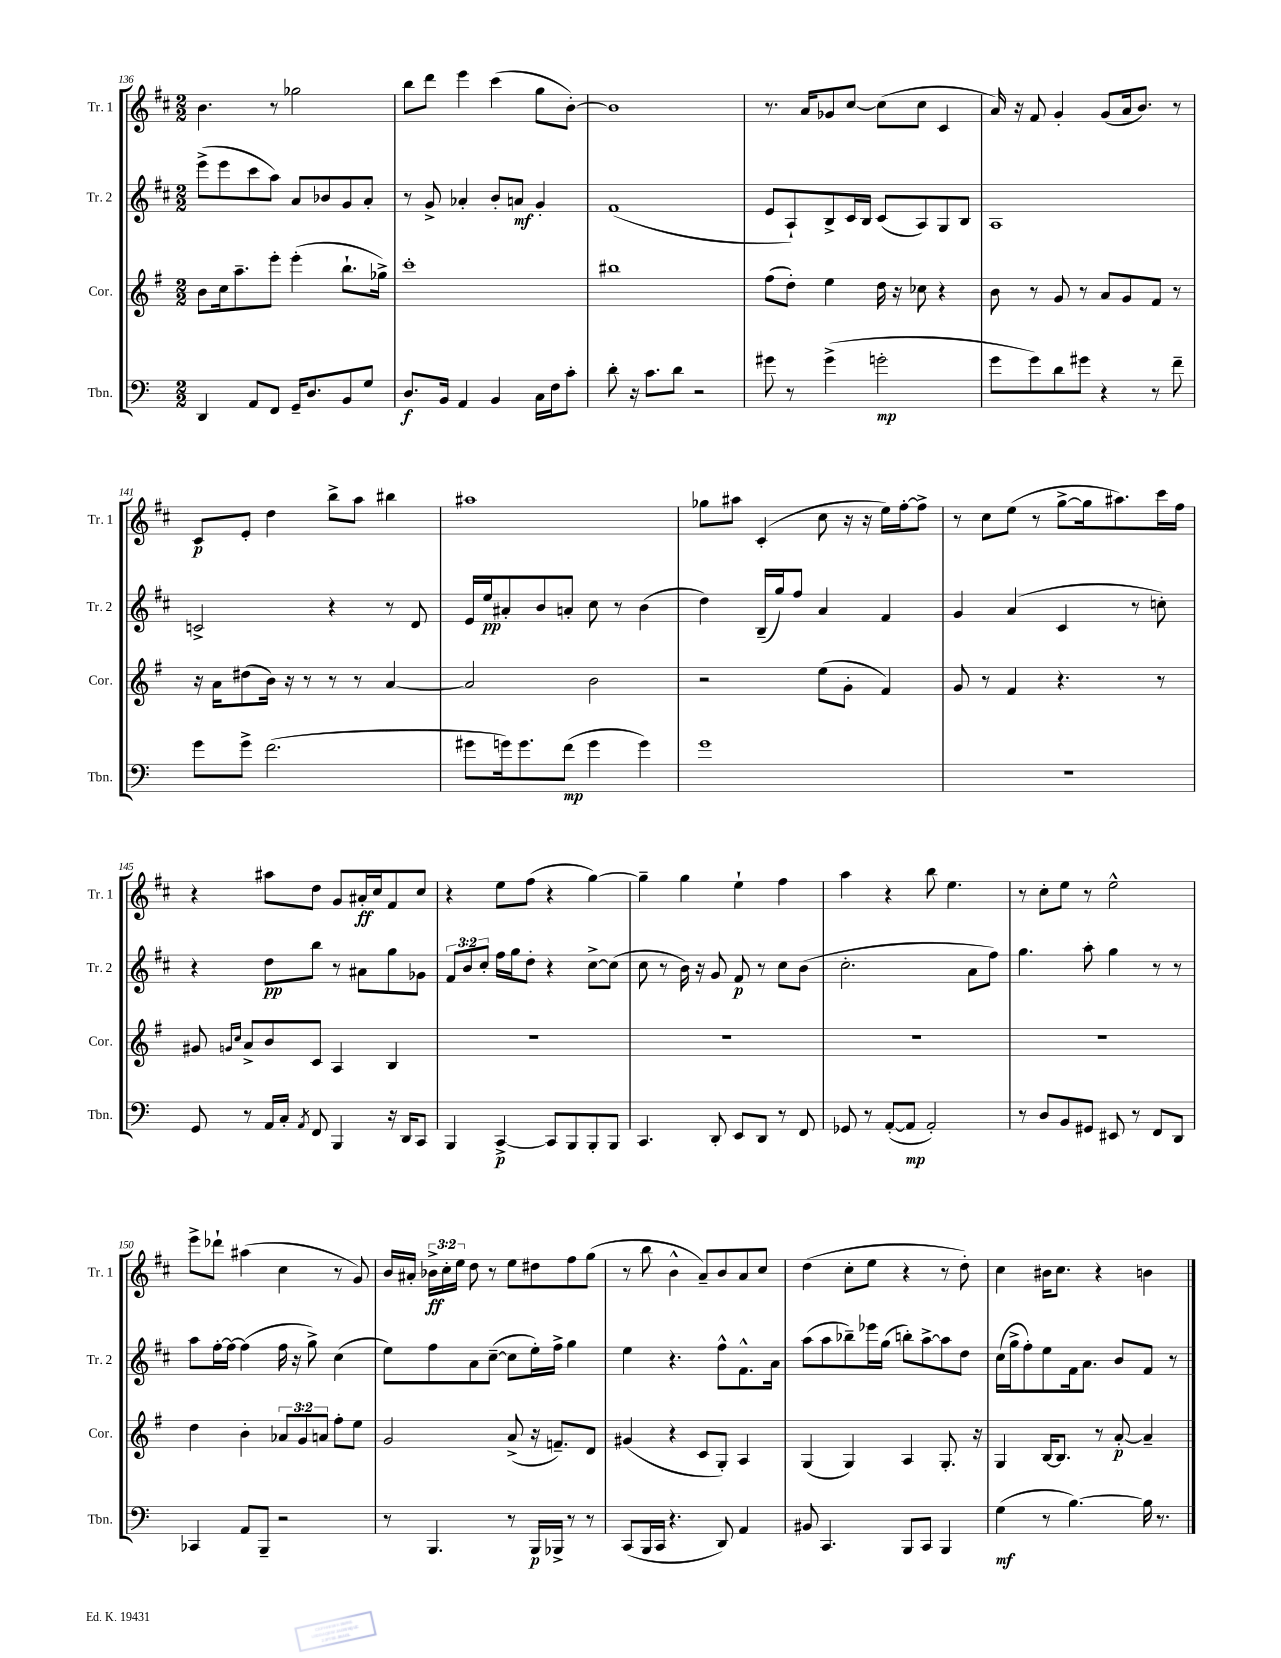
<<
\new StaffGroup <<
\new Staff = "s0" \with { instrumentName = "Tr. 1" shortInstrumentName = "Tr. 1" } {
    \clef treble \key d \major \numericTimeSignature \time 2/2 \override Staff.TupletNumber.text = #tuplet-number::calc-fraction-text
    \autoBeamOff b'4. r8 ges''2 |
    b''8[ d'''8] e'''4 cis'''4( g''8[ b'8]~-.) |
    b'1 |
    r8. a'16[ ges'8 cis''8]~ cis''8[( cis''8] cis'4 |
    a'16) r16 fis'8 g'4-. g'8[( a'16 b'8.]) r8 |
    cis'8[\p e'8]-. d''4 b''8[-> a''8] bis''4 |
    ais''1 |
    ges''8[ ais''8] cis'4-.( cis''8 r16 r16 e''16[) fis''16~-. fis''8]-> |
    r8 cis''8[ e''8]( r8 g''8[~-> g''16 ais''8.) cis'''16 fis''16] |
    r4 ais''8[ d''8] g'8[ ais'16-.\ff cis''16 fis'8 cis''8] |
    r4 e''8[ fis''8]( r4 g''4~) |
    g''4-- g''4 e''4-! fis''4 |
    a''4 r4 b''8 e''4. |
    r8 cis''8[-. e''8] r8 e''2-^ |
    e'''8[-> des'''8]-! ais''4( cis''4 r8 g'8) |
    b'16[ ais'16]-. \tuplet 3/2 { bes'16[->\ff cis''16-. e''16] } d''8 r8 e''8[ dis''8 fis''8 g''8]( |
    r8 b''8 b'4-^ a'8[--) b'8 a'8 cis''8] |
    d''4( cis''8[-. e''8] r4 r8 d''8-.) |
    cis''4 bis'16[ cis''8.] r4 b'4 \bar "|." |
}
\new Staff = "s1" \with { instrumentName = "Tr. 2" shortInstrumentName = "Tr. 2" } {
    \clef treble \key d \major \numericTimeSignature \time 2/2 \override Staff.TupletNumber.text = #tuplet-number::calc-fraction-text
    \autoBeamOff e'''8[->( e'''8 cis'''8 a''8]) a'8[ bes'8 g'8 a'8]-. |
    r8 g'8-> aes'4-. b'8[-. a'8]\mf g'4-. |
    fis'1( |
    e'8[ a8-!) b8-> cis'16 b16] cis'8[( a8) g8 b8] |
    a1 |
    c'2-> r4 r8 d'8 |
    e'16[ e''16\pp ais'8-. b'8 a'8]-. cis''8 r8 b'4( |
    d''4) b16[--( g''16) fis''8] a'4 fis'4 |
    g'4 a'4( cis'4 r8 c''8-.) |
    r4 d''8[\pp b''8] r8 ais'8[ g''8 ges'8] |
    \tuplet 3/2 { fis'8[ b'8 cis''8]-. } fis''16[ g''16 d''8]-. r4 cis''8[~-> cis''8]( |
    cis''8 r8 b'16) r16 g'8 fis'8\p r8 cis''8[ b'8]( |
    cis''2.-. a'8[ fis''8]) |
    g''4. a''8-. g''4 r8 r8 |
    a''8[ fis''16~-. fis''16]~ fis''4( fis''16 r16 g''8->) cis''4( |
    e''8[) fis''8 a'8 cis''8]~--( cis''8[ e''16-.) fis''16]-> g''4 |
    e''4 r4. fis''8[-^ fis'8.-^ a'16] |
    a''8[( a''8 bes''8--) ees'''16 g''16]( b''8[-.) a''8~-> a''8 d''8] |
    cis''16[( g''16-> fis''8-.) e''8 fis'16 a'8.] b'8[ fis'8] r8 \bar "|." |
}
\new Staff = "s2" \with { instrumentName = "Cor." shortInstrumentName = "Cor." } {
    \clef treble \key g \major \numericTimeSignature \time 2/2 \override Staff.TupletNumber.text = #tuplet-number::calc-fraction-text
    \autoBeamOff b'8[ c''16 a''8.-- e'''8]-. e'''4-.( b''8.[-! ges''16]->) |
    c'''1-. |
    bis''1 |
    fis''8[( d''8]-.) e''4 d''16 r16 ces''8 r4 |
    b'8 r8 g'8 r8 a'8[ g'8 fis'8] r8 |
    r16 a'16[ dis''8( b'16]) r16 r8 r8 r8 a'4~ |
    a'2 b'2 |
    r2 e''8[( g'8]-. fis'4) |
    g'8 r8 fis'4 r4. r8 |
    gis'8 \grace { g'16[ c''16] } a'8[-> b'8 c'8] a4 b4 |
    R1 |
    R1 |
    R1 |
    R1 |
    d''4 b'4-. \tuplet 3/2 { aes'8[ g'8 a'8] } fis''8[-. e''8] |
    g'2 a'8->( r16 f'8.[--) d'8] |
    gis'4( r4 c'8[ g8]-.) a4 |
    g4( g4) a4 g8.-. r16 |
    g4 b16[~ b8.] r8 a'8~-.\p a'4-- \bar "|." |
}
\new Staff = "s3" \with { instrumentName = "Tbn." shortInstrumentName = "Tbn." } {
    \clef bass \key c \major \numericTimeSignature \time 2/2
    \autoBeamOff d,4 a,8[ f,8] g,16[-- d8. b,8 g8] |
    d8.[\f b,16] a,4 b,4 c16[ f16 c'8]-. |
    d'8-. r16 c'8.[ d'8] r2 |
    gis'8 r8 gis'4->( g'2-.\mp |
    g'8[ g'8) d'8 gis'8] r4 r8 f'8-- |
    g'8[ g'8]-> f'2.( |
    gis'8[ g'16) g'8. f'8]\mp( g'4 g'4) |
    g'1 |
    R1 |
    g,8 r8 a,16[ c16]-. \acciaccatura { a,8 } f,8 b,,4 r16 d,16[ c,8] |
    b,,4 c,4~->\p c,8[ b,,8 b,,8-. b,,8] |
    c,4. d,8-. e,8[ d,8] r8 f,8 |
    ges,8 r8 a,8[~-.( a,8]\mp a,2-.) |
    r8 d8[ b,8 gis,8] eis,8 r8 f,8[ d,8] |
    ces,4 a,8[ b,,8]-- r2 |
    r8 b,,4. r8 b,,16[\p bes,,16]-> r8 r8 |
    c,8[( b,,16 c,16] r4. d,8) a,4 |
    bis,8 c,4. b,,8[ c,8] b,,4 |
    g4\mf( r8 b4.~) b16 r8. \bar "|." |
}
>>
>>
\layout { \context { \Score currentBarNumber = #136 } }
